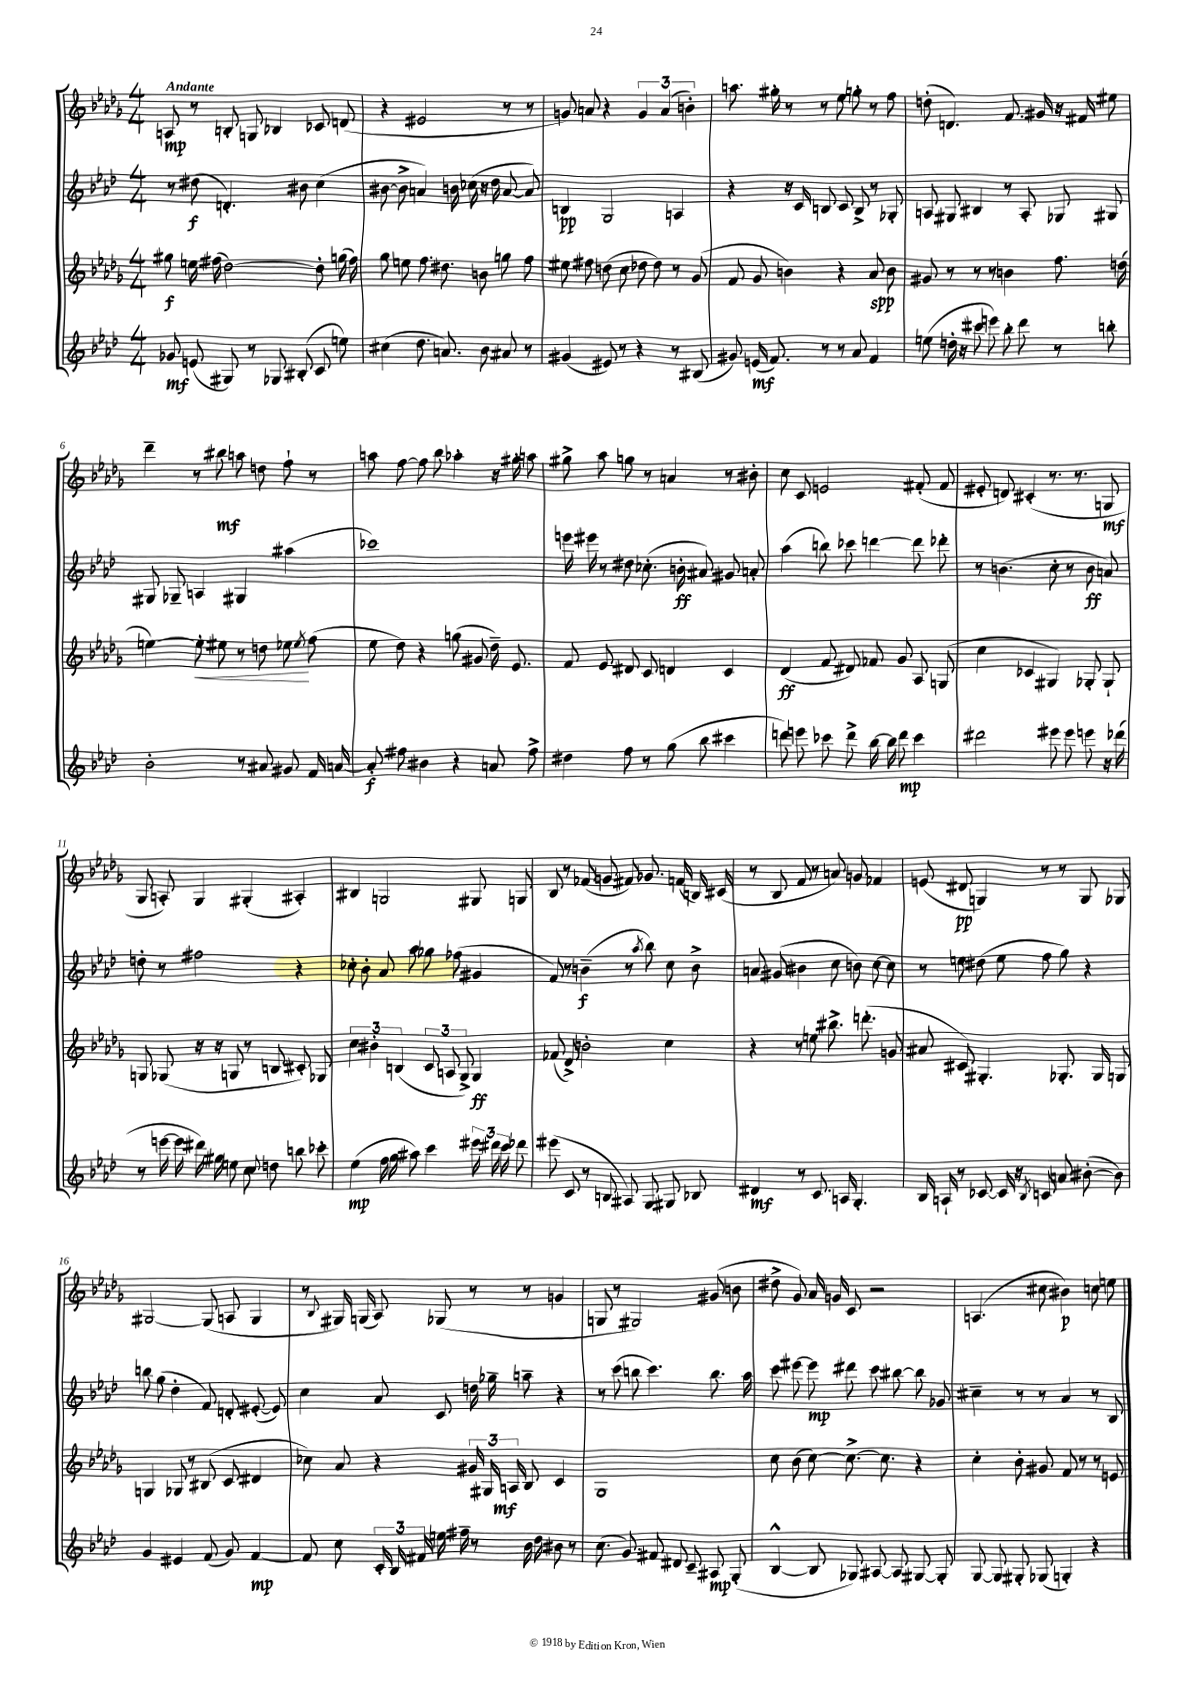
<<
\new StaffGroup <<
\new Staff = "s0" {
    \clef treble \key des \major \numericTimeSignature \time 4/4 \tempo "Andante"
    \autoBeamOff a8\mp r8 b8-. g8 bes4 ces'8 d'8( |
    r4 eis'2 r8 r8 |
    g'8) a'8 r4 \tuplet 3/2 { g'4 a'4( b'4-.) } |
    a''8. gis''16-. r8 r8 ees''8 g''8-. r8 f''8 |
    d''8-.( d'4.) f'8. gis'16 r16 fis'16 eis''8 |
    des'''4-- r8 bis''8\mf a''8 d''8 f''8-! r8 |
    a''8 f''8~ f''8 bes''8 aes''4-. r16 gis''16-. a''8 |
    gis''8-> aes''8 g''8 r8 a'4 r8 bis'8-. |
    c''8 c'8 e'2 fis'8-.( fis'8 |
    eis'8-. d'8) cis'4-.( r8. r8. g8\mf |
    ges8 a8-.) ges4 gis4-.( ais4-.) |
    bis4 g2 gis8 g8 |
    bes8 r8 fes'8( g'8 fis'8) ges'8. f'16( b16) cis'16( |
    r8 bes8 f'8 r8 a'8) g'8 fes'4 |
    e'8( dis'8\pp g4) r8 r8 g8 ges8 |
    gis2~ gis8( a8 gis4 |
    r8 \appoggiatura { bes8 } gis16) g16( aes8) ges8( r8 r8 g'4 |
    g8 r8 gis2) gis'8( b'8 |
    dis''8-> ges'8) aes'16 g'16 c'8 r2 |
    a4.( cis''8 bis'4\p) c''8 e''8 \bar "|." |
}
\new Staff = "s1" {
    \clef treble \key aes \major \numericTimeSignature \time 4/4
    \autoBeamOff r8 dis''8\f( d'4.-.) bis'8 c''4( |
    bis'8~ bis'8-> a'4) b'16 ces''16( r16 des''16 a'8~ a'8) |
    b4\pp g2 a4 |
    r4 r16 c'16 b8 c'8 b8-> r8 ges8-. |
    a8 gis8 bis4 r8 a8-. ges8 gis8 |
    gis8 ges8-- a4 gis4 ais''4( |
    ces'''1) |
    e'''16 eis'''16 r8 dis''8 ces''8.-.( b'16-.\ff ais'8) gis'8 a'8-. |
    aes''4( b''8) ces'''8 d'''4~ d'''8 des'''8-. |
    r8 b'4.( c''8-. r8 b'8\ff a'8) |
    d''8-. r8 fis''2 r4 |
    ces''8-. bes'8-. aes'8 aes''8 ges''8 fes''8( gis'4 |
    f'8) r8 b'4--\f( r8 \acciaccatura { aes''8 } bes''8) c''8 b'8-> |
    a'8 gis'8( bis'4 c''8 b'8) c''8~ c''8 |
    r8 e''8 dis''8( e''8 f''8 g''8) r4 |
    b''8 g''8( des''4-. f'8) d'8-. eis'8~-.( eis'8) |
    c''4 aes'8 c'8 d''16 ges''16-- a''8-- r4 |
    r8 c'''8( b''8 c'''4.) b''8. aes''16 |
    c'''8 eis'''8~ eis'''8\mp dis'''8 c'''8 bis''8~ bis''8 ges'8 |
    cis''4-- r8 r8 aes'4 r8 bes8 \bar "|." |
}
\new Staff = "s2" {
    \clef treble \key des \major \numericTimeSignature \time 4/4
    \autoBeamOff gis''8\f e''16 fis''16( des''2~) des''8-. g''16( fis''16) |
    ges''8 e''8 f''8. dis''8. b'8 g''8 f''8 |
    eis''8 fis''8 d''8( c''8 des''8 des''8) r8 ges'8( |
    f'8 ges'8 b'4) r4 aes'8\spp b'8 |
    gis'8 r8 r8 r8 b'4 f''8. d''16( |
    e''4~) e''8-.\< eis''8 r8 d''8 ees''8\! \acciaccatura { ees''8 } f''8( |
    ees''8 des''8) r4 g''8( gis'8 des''16--) ees'8. |
    f'8 ees'8 dis'8 c'8 d'4 c'4 |
    des'4\ff( f'8 dis'8) fes'8 ges'8 aes8 g8( |
    c''4 ces'4 gis4) ges8-. ges8-! |
    g8 ges8( r16 r16 g8 r8 b8 cis'8-.) ges8 |
    \tuplet 3/2 { c''4 bis'4-. b4( } \tuplet 3/2 { c'8 a8 ges8->) } ges4\ff |
    fes'8( des'8->) b'2-. c''4 |
    r4 r8 e''8 bis''8.-> d'''8.-.( g'8 |
    ais'8 cis'8) gis4.-. ges8.-. ges16 g8 |
    g4 ges8 r8 bis8( c'8 dis'4 |
    ces''8) aes'8 r4 \tuplet 3/2 { gis'16 gis16 a16\mf } bes8 c'4 |
    ges1 |
    c''8 bes'8( c''8~) c''8.~-> c''8. r4 |
    c''4-. bes'8-. gis'8 f'8 r8 r8 e'8 \bar "|." |
}
\new Staff = "s3" {
    \clef treble \key aes \major \numericTimeSignature \time 4/4
    \autoBeamOff ges'8\mf e'8( gis8) r8 ges8 bis8-.( c'8 e''8) |
    cis''4( des''8. a'8.) bes'8 ais'8 r8 |
    gis'4( eis'8) r8 r4 r8 bis8( |
    gis'8) e'16\mf( f'8.) r8 r8 aes'8 f'4 |
    e''8( d''16-. r16 cis'''8 e'''8) bes''8-. des'''8 r8 b''8-. |
    bes'2-. r8 ais'8 gis'8 f'16 a'16~ |
    a'8-.\f fis''8 bis'4 r4 a'8 fis''8-> |
    dis''4 f''8 r8 g''8( bes''8 cis'''4 |
    d'''8) e'''8 ces'''8 d'''8-> bes''16~ bes''16 d'''8\mp ces'''4 |
    dis'''2 eis'''8 eis'''8 e'''8 r16 des'''16( |
    r8 e'''16~ e'''16 dis'''16) gis''16 e''8 c''8 \appoggiatura { c''8 } d''8 b''8 ces'''8-. |
    ees''4\mp( f''16 g''16 ais''8) c'''4 \tuplet 3/2 { eis'''16 dis'''16 c'''16 } des'''8 |
    eis'''8( c'8 r8 b8 ais8) g8 gis8 bes8 |
    dis'4\mf r8 c'8. a16 g4.-. |
    bes16 a16-! r8 ces'8~ ces'16 r16 \acciaccatura { bes8 } c'8 a'8 bis'8~-.( bis'8) |
    g'4 eis'4 f'8( g'8) f'4~\mp |
    f'8 c''8 \tuplet 3/2 { c'16-. bes16 fis'16 } e''16 fis''16-- r8 bes'16 des''16 bis'8 r8 |
    c''8.( g'8.) fis'8 dis'8 c'8-- ais8\mp g8-.( |
    bes4~-^ bes8 ges8) ais8~ ais8 gis8~ gis8-. |
    g8~ g8 gis8-. ges8( g4-.) r4 \bar "|." |
}
>>
>>
